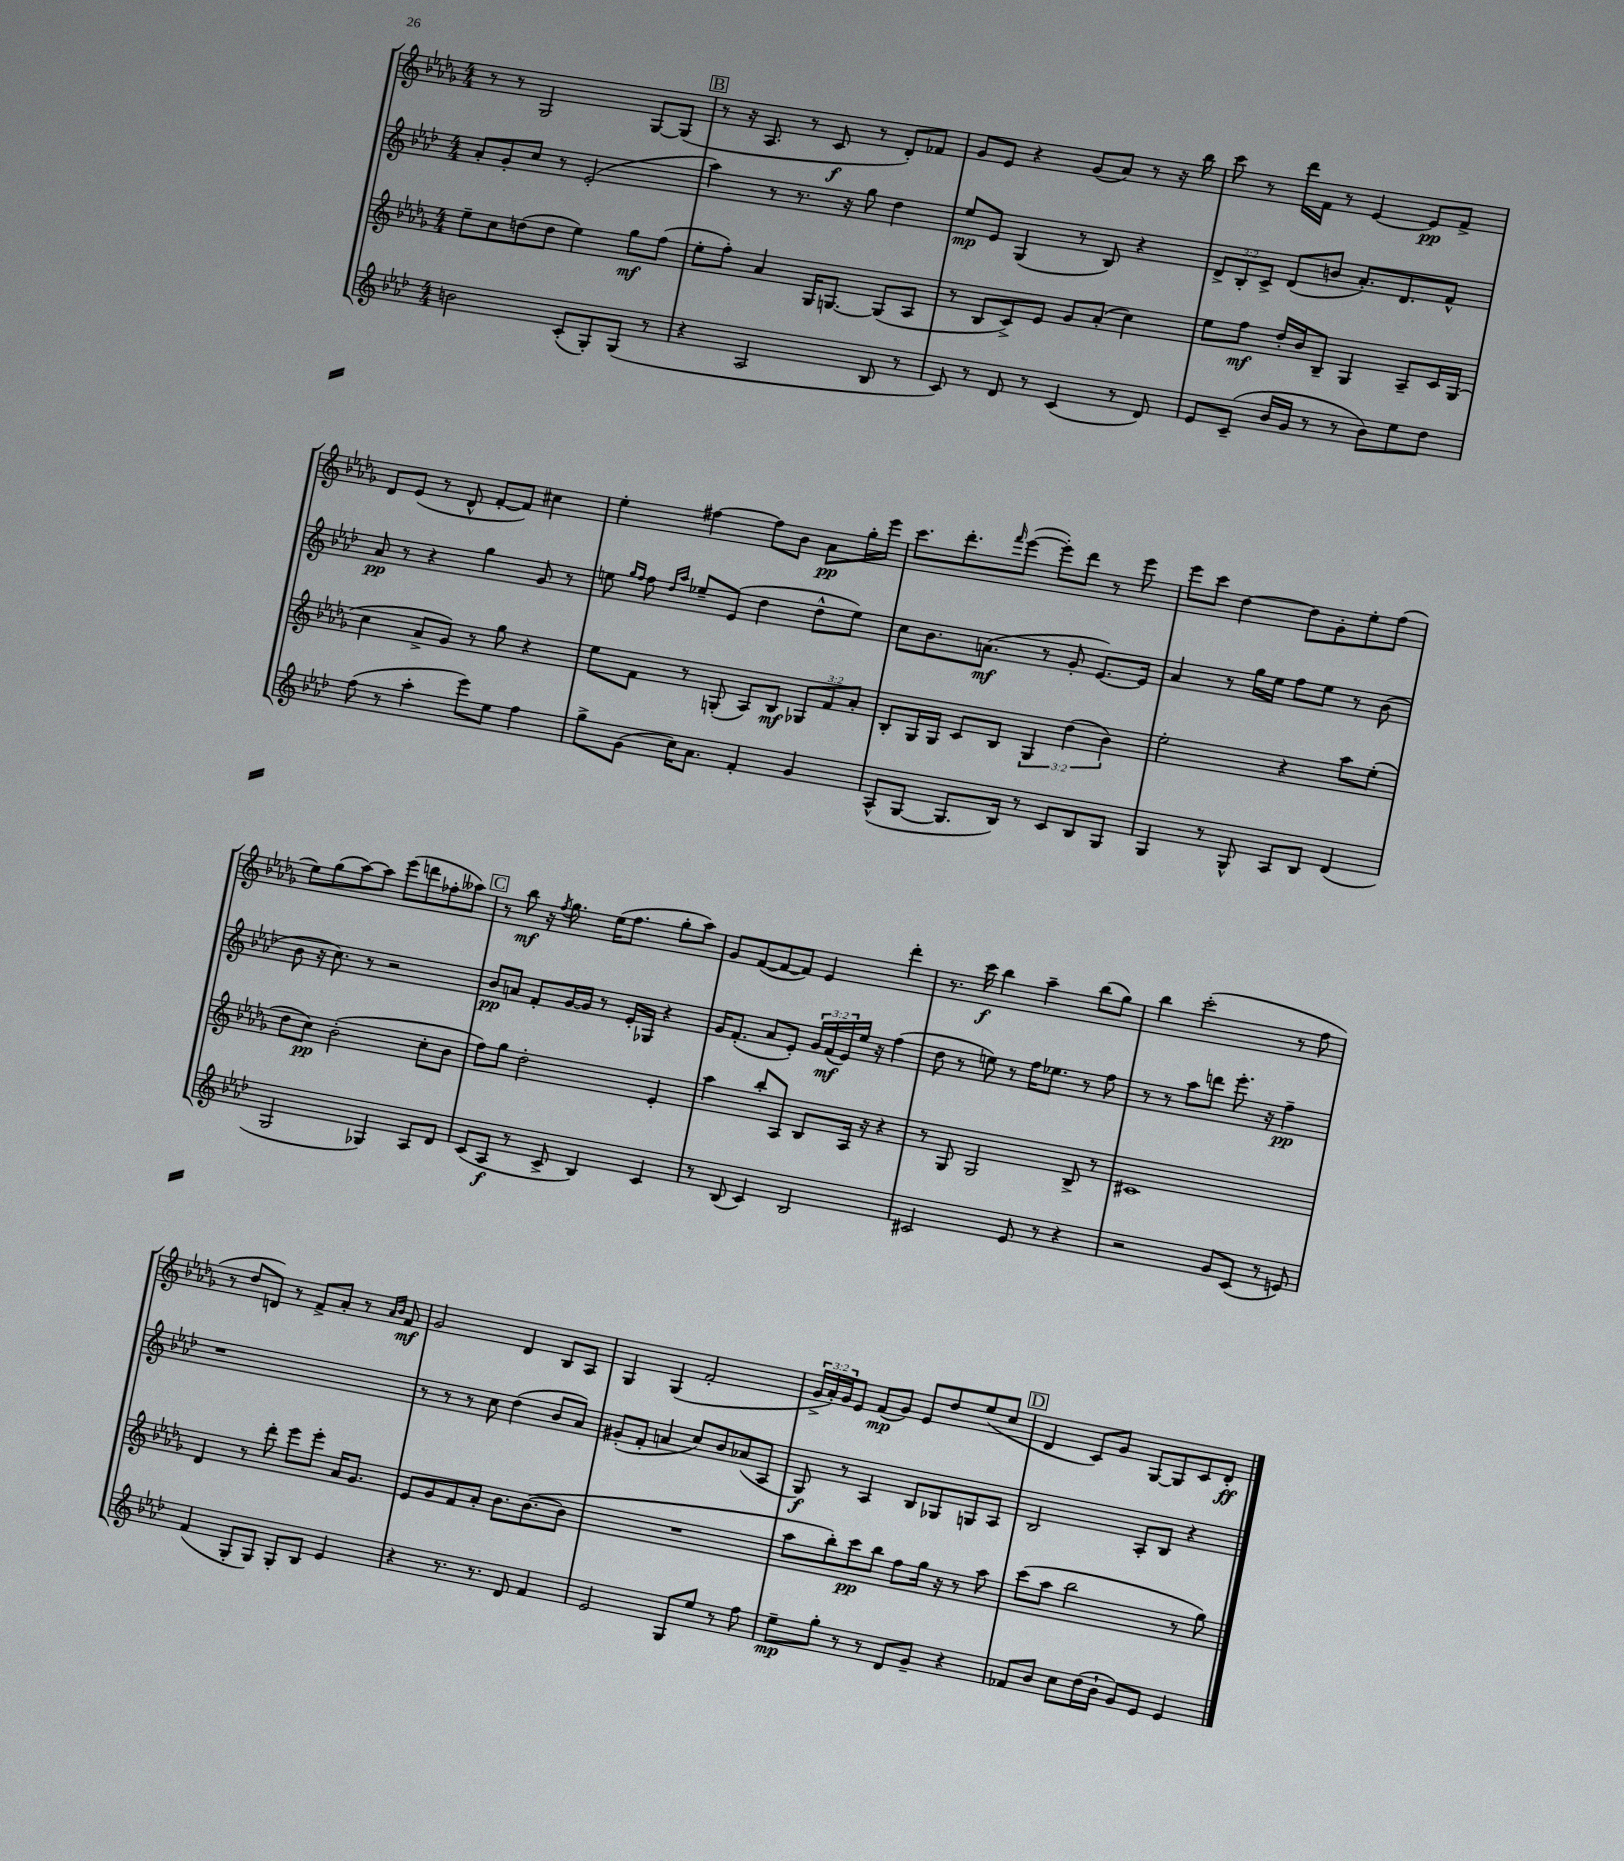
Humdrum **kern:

**kern	**kern	**kern	**kern
*staff4	*staff3	*staff2	*staff1
*clefG2	*clefG2	*clefG2	*clefG2
*k[b-e-a-d-]	*k[b-e-a-d-g-]	*k[b-e-a-d-]	*k[b-e-a-d-g-]
*M4/4	*M4/4	*M4/4	*M4/4
2b\	8ee-~\L	8a-'/L	8r
.	8cc\	8g'/	8r
.	(8dd\	8cc/J	2G-/
.	8dd\J	8r	.
(8c'/L	4ee-\)	(2e-'/	.
8G'/)	.	.	.
(8G/J	8gg-\L	.	[8G-/L
8r	(8ff\J	.	(8G-/]J
=	=	=	=
4r	8ee-'\L	4aa-\)	8r
.	8ff'\J)	.	16r
.	.	.	8.A-/
2A-/	4a-/	8r	.
.	.	8.r	8r
.	16G-/LK	.	8c/
.	[8.G/J	16r	.
.	.	8gg\	8r
8B-/	(8G/]L	4dd-\	8d-'/L)
8r	8A-/J	.	8f-/J
=	=	=	=
8c/)	8r	8ee-/L	8g-/L
8r	8B-/L	8e-/J	8e-/J
8d-/	8c^/)	(4G/	4r
8r	8e-/J	.	.
(4c/	8g-/L	8r	(8g-/L
.	(8a-'/J	8B-/)	8a-/J)
8r	4cc\)	4r	8r
8d-/)	.	.	16r
.	.	.	16bb-\
=	=	=	=
8e-/L	8ee-\L	12d-^/L	8ccc\
.	.	12B-'/	.
(8c~/J	8ff\J	.	8r
.	.	12c^/J	.
16b-/LL	16dd-'/LL	(8d-/L	16ddd-\LL
16g/JJ	16b-/J	.	16f\JJ
8r	8B-~/J	8b/J	8r
8r	4G-/	8.a-'/L)	[4e-/
8b-\L)	.	.	.
.	.	8.d-/	.
8ee-\	8A-~/L	.	8e-/]L
8dd-\J	16c/L	8f^^/J	8f^/J
.	(16G-/JJ	.	.
=	=	=	=
(8ff\	4cc\	8a-/	8d-/L
8r	.	8r	(8e-/J
4aa-'\	8a-^/L	4r	8r
.	8g-/J)	.	8d-^^/
8eee-\L)	8r	4gg\	[8f'/L
8ee-\J	8gg-\	.	8f/]J)
4ff\	4r	8g/	4cc#\
.	.	8r	.
=	=	=	=
8gg^\L	8ee-\L	8ee\	4ee-'\
.	.	16qqgg/LL	.
.	.	16qqff/JJ	.
(8g\J	8f\J	8ff\	.
.	.	16qqdd-/LL	.
.	.	16qqaa-/JJ	.
16cc\LK)	8r	8ee-~/L	[4ff#\
8.a-\J	.	.	.
.	(8G'/	(8e-/J	.
4f'/	8A-/L)	4dd-\	8ff#\]L
.	8B-/J	.	8b-\J
4g/	12G-/L	8dd-^^\L	8a-\L
.	12f/	.	.
.	.	8ee-\J)	16gg-'\L
.	12a-'/J	.	.
.	.	.	16eee-\JJ
=	=	=	=
(8A-^^/L	8B-'/L	8cc\L	8.ccc\L
[8G/J	16G-/L	8.b-\	.
.	16G-/JJ	.	8.ddd-'\
8.G/]L	8c/L	.	.
.	.	(8.a\J	.
.	.	.	16qqfff/
.	8B-/J	.	([8eee-\J
16B-/Jk)	.	.	.
8r	6G-/	8r	8eee-'\]L)
8c/L	.	8g'/	8ddd-\J
.	(6dd-\	.	.
8B-/	.	[8.e-/L)	8r
.	6b-\)	.	.
8G/J	.	.	8eee-\
.	.	16e-/]Jk	.
=	=	=	=
4G/	2ee-'\	4a-/	8eee-\L
.	.	.	8ccc\J
8r	.	8r	[4dd-\
8G^^/	.	16gg\LL	.
.	.	16ee-\JJ	.
8A-/L	4r	8ff\L	8dd-\]L
8B-/J	.	8ee-\J	8g-'\
(4d-/	8aa-\L	8r	8ee-'\
.	(8ee-'\J	(8b-\	(8ff\J
=	=	=	=
2G/	8dd-\L	8b-\	8ee-\L)
.	8cc\J)	16r	(8gg-\
.	.	8.cc\)	.
.	(2b-'\	.	[8aa-\)
.	.	8r	8aa-\]J
4G-/)	.	2r	(8eee-\L
.	.	.	8ddd\
8A-/L	8cc'\L	.	8ff-'\
8d-/J	8b-\J	.	8aa--\J)
=	=	=	=
(8c/L	8ff\L)	8b-/L	8r
8A-/J	8gg-\J	8a/J	8bb-\
8r	2dd-'\	8f'/L	16r
.	.	.	8qff/
.	.	.	8.gg-\
8c^/	.	[16g/L	.
.	.	16g/]JJ	.
4B-/)	.	8r	(16ee-\LK
.	.	.	8.ff\J
.	.	16e-'/LL	.
.	.	16G-/JJ	.
4c/	4e-'/	4r	8gg-'\L
.	.	.	8aa-\J)
=	=	=	=
8r	4aa-\	16g/LK	8g-/L
.	.	(8.f'/J	.
(8B-/	.	.	([8f/
4c/)	8bb-'/L	8a-/L	8f/_
.	8A-/J	8e-'/J)	8f/]J)
2B-/	8B-/L	24g/LL	4e-/
.	.	(24f/	.
.	.	24e-/)	.
.	16A-/Jk	16ee-/JJ	.
.	16r	16r	.
.	4r	(4ff\	4ddd-'\
=	=	=	=
2c#/	8r	8dd-\	8.r
.	8G-/	8r	.
.	.	.	16ccc\
.	2G-/	8ee\)	4bb-\
.	.	8r	.
8e-/	.	16ff\LK	4aa-~\
.	.	8.ee-\J	.
8r	.	.	.
4r	8B-^/	8r	(8bb-\L
.	8r	8ff\	8gg-\J)
=	=	=	=
2r	1c#	8r	4bb-\
.	.	8r	.
.	.	8aa-\L	(2ccc'\
.	.	8ddd\J	.
8g/L	.	8.eee-'\	.
(8c/J	.	.	.
.	.	16r	.
8r	.	4ff~\	8r
8e/)	.	.	8ff\
=	=	=	=
(4f/	4d-/	1r	8r
.	.	.	8dd-/L
8G'/L	8r	.	8d/J)
8G/J)	8ddd-'\	.	8r
8G'/L	8eee-\L	.	8f^/L
8B-/J	8eee-'\J	.	8a-'/J
4e-/	16a-/LK	.	8r
.	8.g-/J	.	.
.	.	.	16qqa-/LL
.	.	.	16qqb-/JJ
.	.	.	8f/
=	=	=	=
4r	8e-/L	8r	2g-/
.	8g-/	8r	.
8.r	8f/	8r	.
.	8a-'/J	8cc\	.
8.r	.	.	.
.	8.b-\L	(4dd-\	4d-/
8d-/	.	.	.
.	([8.b-\	.	.
4f/	.	8b-/L	8B-/L
.	8b-\]J	8a-/J)	8A-/J
=	=	=	=
2e-/	1r	(8g#'/L	4G-/
.	.	8f'/J	.
.	.	4a/	(4G-/
8G/L	.	8cc/L)	2f'/
8ee-/J	.	8b-/	.
8r	.	(8a-/	.
8ff\	.	8A-/J	.
=	=	=	=
8ee-~\L	8aa-\L	8G/)	24g-^/LL
.	.	.	24a-'/)
.	.	.	24g-/J
8gg'\J	8bb-'\)	8r	8e-/J
8r	8ccc\	4A-/	(8f/L
8r	8bb-\J	.	8g-/J)
8d-/L	8ff\L	8B-/L	8e-/L
8g~/J	16gg-\Jk	8G-/	8dd-/
.	16r	.	.
4r	8r	8G/	(8ee-/
.	8aa-\	8A-/J	8cc/J
=	=	=	=
8f-/L	(8ccc\L	2B-/	4d-/
8b-/J	8aa-\J	.	.
8cc\L	2bb-\	.	8c/L)
(16dd-\L	.	.	8g-/J
16b-`\JJ	.	.	.
8g/L)	.	8A-'/L	[8G-/L
8e-/J	.	8B-/J	8G-/]
4e-/	8r	4r	8c/
.	8gg-\)	.	8d-'/J
==	==	==	==
*-	*-	*-	*-
